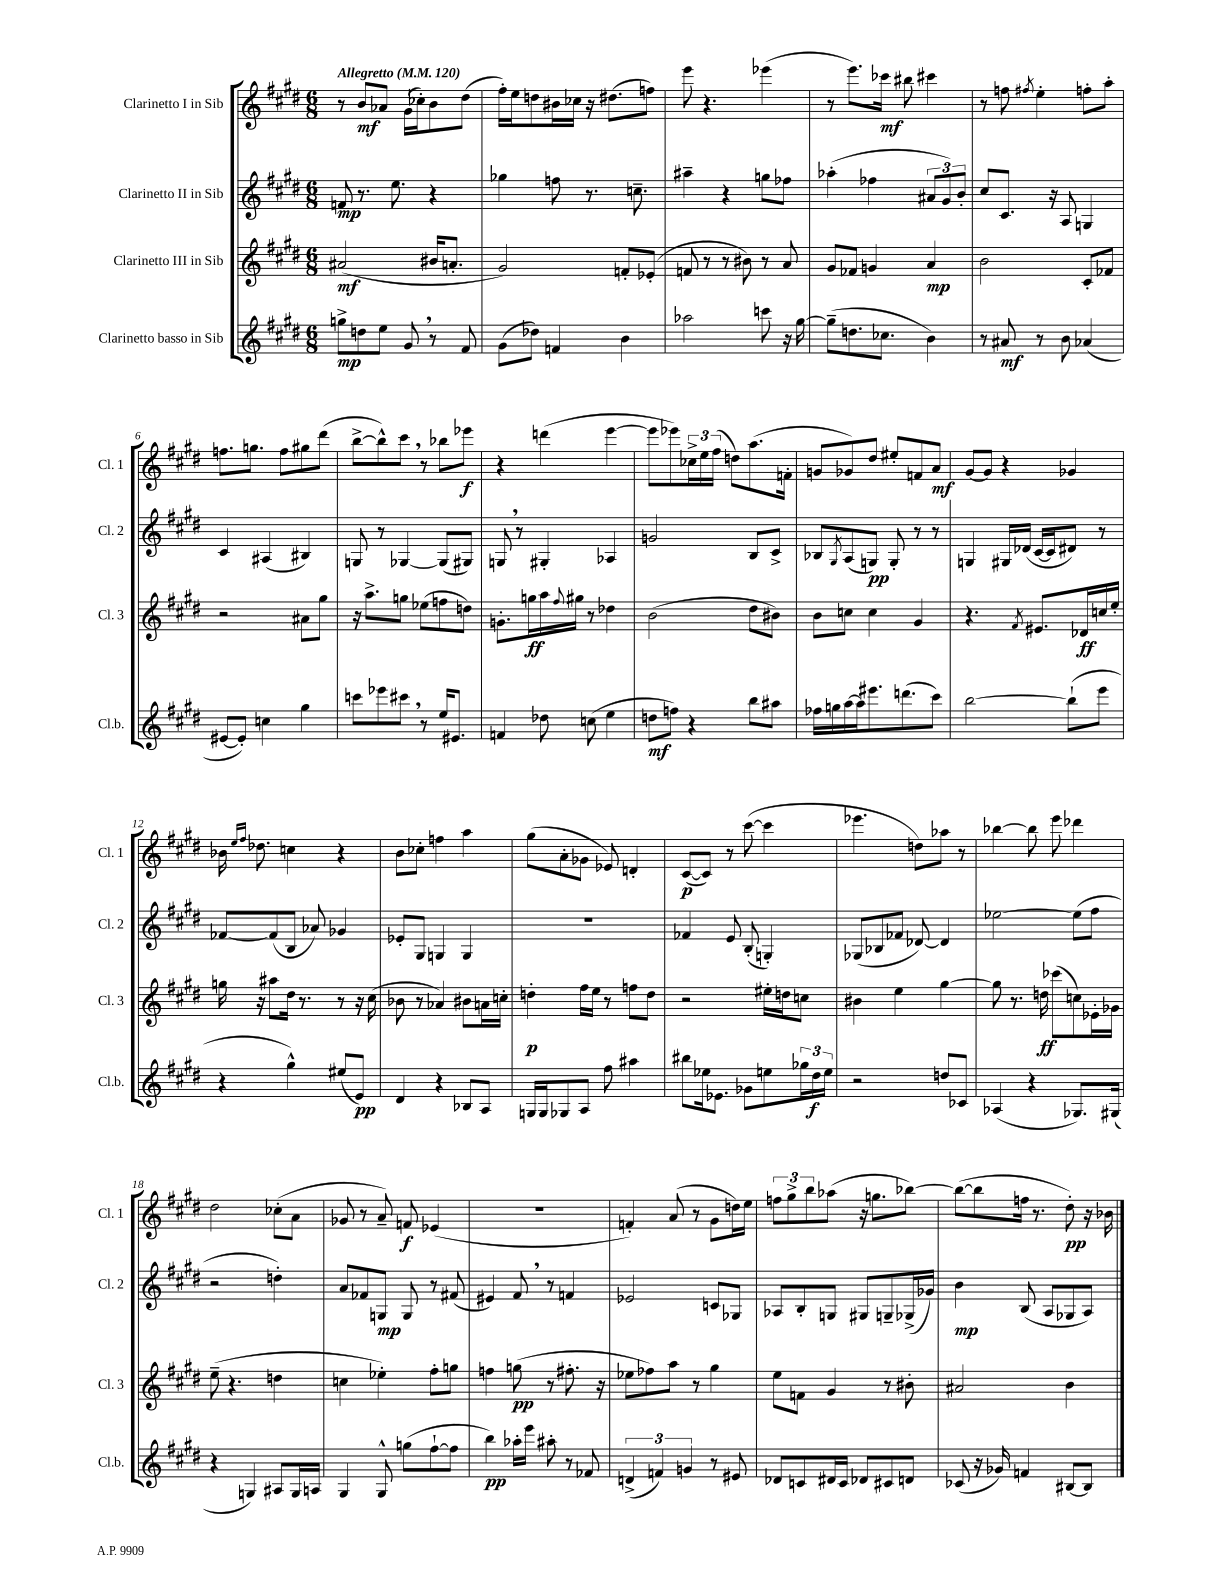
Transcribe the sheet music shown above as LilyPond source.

<<
\new StaffGroup <<
\new Staff = "s0" \with { instrumentName = "Clarinetto I in Sib" shortInstrumentName = "Cl. 1" } {
    \clef treble \key e \major \numericTimeSignature \time 6/8 \tempo "Allegretto" 4 = 120
    r8 b'8\mf aes'8 gis'16( ces''16-.) b'8 dis''8( |
    fis''16-.) e''16 d''8 bis'16 ces''16 r16 dis''8.( f''8) |
    e'''8 r4. ees'''4( |
    r8 e'''8.) ces'''16\mf bis''8 cis'''4 |
    r8 f''8 \acciaccatura { fis''8 } e''4-. f''8-. a''8-. |
    f''8. g''8. f''8 gis''8 dis'''8( |
    b''8~-> b''8-^) cis'''8 \breathe r8 bes''8 ees'''8\f |
    r4 d'''4( e'''4~ |
    e'''8 ees'''8) \tuplet 3/2 { ces''16-> e''16 fis''16( } d''8) a''8.( f'16-. |
    g'8 ges'8) dis''8 eis''8-. f'8 a'8\mf |
    gis'8~ gis'8 r4 ges'4 |
    bes'16 \grace { e''16 fis''16 } des''8. c''4 r4 |
    b'8 ces''8-. f''4 a''4 |
    gis''8( a'8-. ges'8 ees'8) d'4-. |
    cis'8~\p( cis'8) r8 cis'''8~( cis'''4 |
    ees'''4. d''8) aes''8 r8 |
    bes''4~ bes''8 e'''8 des'''4 |
    dis''2 ces''8-.( a'8 |
    ges'8 r8 a'8--) f'8\f ees'4( |
    R2. |
    f'4-.) a'8( r8 gis'8 d''16) e''16 |
    \tuplet 3/2 { f''8 gis''8-> b''8 } aes''8( r16 g''8. bes''8~) |
    bes''8~( bes''8 f''16 r8. dis''8-.\pp) r16 bes'16 \bar "|." |
}
\new Staff = "s1" \with { instrumentName = "Clarinetto II in Sib" shortInstrumentName = "Cl. 2" } {
    \clef treble \key e \major \numericTimeSignature \time 6/8
    f'8\mp r8. e''8. r4 |
    ges''4 f''8 r8. c''8.-- |
    ais''4-- r4 g''8 fes''8 |
    aes''4-.( fes''4 \tuplet 3/2 { ais'8 gis'8) b'8-. } |
    cis''8 cis'8. r16 a8 g4 |
    cis'4 ais4( bis4) |
    g8 r8 ges4~ ges8( gis8) |
    g8 \breathe r8 gis4-. aes4 |
    g'2 b8 cis'8-> |
    bes8 \acciaccatura { gis8 } a8( g8\pp) g8-. r8 r8 |
    g4 gis16 des'16( cis'16~ cis'16 dis'8) r8 |
    fes'8~ fes'8( b8 aes'8) ges'4 |
    ees'8-. gis8 g4 g4 |
    R2. |
    fes'4 e'8 b8-.( g4-.) |
    ges8( bes8 fes'8 des'8~) des'4 |
    ees''2~ ees''8( fis''8 |
    r2 d''4-.) |
    a'8 fes'8 g8\mp g8 r8 fis'8( |
    eis'4) fis'8 \breathe r8 f'4 |
    ees'2 c'8 ges8 |
    aes8 b8-. g8 gis8 g8-- ges16->( ges'16) |
    b'4\mp b8( a8 ges8 a8) \bar "|." |
}
\new Staff = "s2" \with { instrumentName = "Clarinetto III in Sib" shortInstrumentName = "Cl. 3" } {
    \clef treble \key e \major \numericTimeSignature \time 6/8
    ais'2\mf( bis'16 a'8.-. |
    gis'2) f'8-. ees'8-.( |
    f'8 r8 r8 bis'8) r8 a'8 |
    gis'8 fes'8 g'4 a'4\mp |
    b'2 cis'8-. fes'8 |
    r2 ais'8 gis''8 |
    r16 a''8.-> g''8 ees''8( f''8 d''8) |
    g'8.-. g''16\ff a''16 \appoggiatura { fis''8 } gis''16 r8 des''4 |
    b'2( dis''8 bis'8) |
    b'8 c''8 c''4 gis'4 |
    r4. \acciaccatura { fis'8 } eis'8. des'16\ff c''16 e''16-. |
    g''16 r16 ais''8 dis''16 r8. r8 r16 cis''16( |
    bes'8 r8 aes'4) bis'8 a'16 c''16-. |
    d''4-.\p fis''16 e''16 r8 f''8 d''8 |
    r2 eis''16-. d''16 c''8 |
    bis'4 e''4 gis''4~ |
    gis''8 r8. d''16\ff ces'''8( c''8) ees'16-. ges'16 |
    e''8--( r4. d''4 |
    c''4 ees''4-.) fis''8-. g''8 |
    f''4 g''8\pp( r8 fis''8.-. r16 |
    ees''8 fes''8) a''8 r8 gis''4 |
    e''8 f'8 gis'4 r8 bis'8-. |
    ais'2 b'4 \bar "|." |
}
\new Staff = "s3" \with { instrumentName = "Clarinetto basso in Sib" shortInstrumentName = "Cl.b." } {
    \clef treble \key e \major \numericTimeSignature \time 6/8
    g''8->\mp d''8 e''8 gis'8 \breathe r8 fis'8 |
    gis'8( des''8) f'4 b'4 |
    aes''2 c'''8 r16 gis''16~ |
    gis''8--( d''8. ces''8. b'4) |
    r8 ais'8\mf r8 b'8 aes'4( |
    eis'8~ eis'8-.) c''4 gis''4 |
    c'''8 ees'''8 cis'''8 \breathe r8 e''16 eis'8. |
    f'4 des''8 c''8( e''4 |
    d''8\mf f''8) r4 b''8 ais''8 |
    fes''16 g''16 a''16~ a''16 eis'''8. d'''8.( cis'''8) |
    b''2~ b''8-!( e'''8 |
    r4 gis''4-^) eis''8( e'8\pp) |
    dis'4 r4 bes8 a8 |
    g16 g16 ges8 a8 fis''8 ais''4 |
    bis''8 ees''16 ees'8. ges'8 e''8 \tuplet 3/2 { ges''16 dis''16\f e''16 } |
    r2 d''8 ces'8 |
    aes4( r4 ges8.) gis16( |
    r4 g4) ais8 g16 a16 |
    gis4 gis8-^ g''8( fis''8~-! fis''8 |
    b''4\pp) aes''16-. e'''16 ais''8-. r8 fes'8 |
    \tuplet 3/2 { d'4->( f'4) g'4 } r8 eis'8 |
    des'8 c'8 dis'16 c'16 des'8 cis'8 d'8 |
    ces'8( r16 ges'16) f'4 bis8~ bis8 \bar "|." |
}
>>
>>
